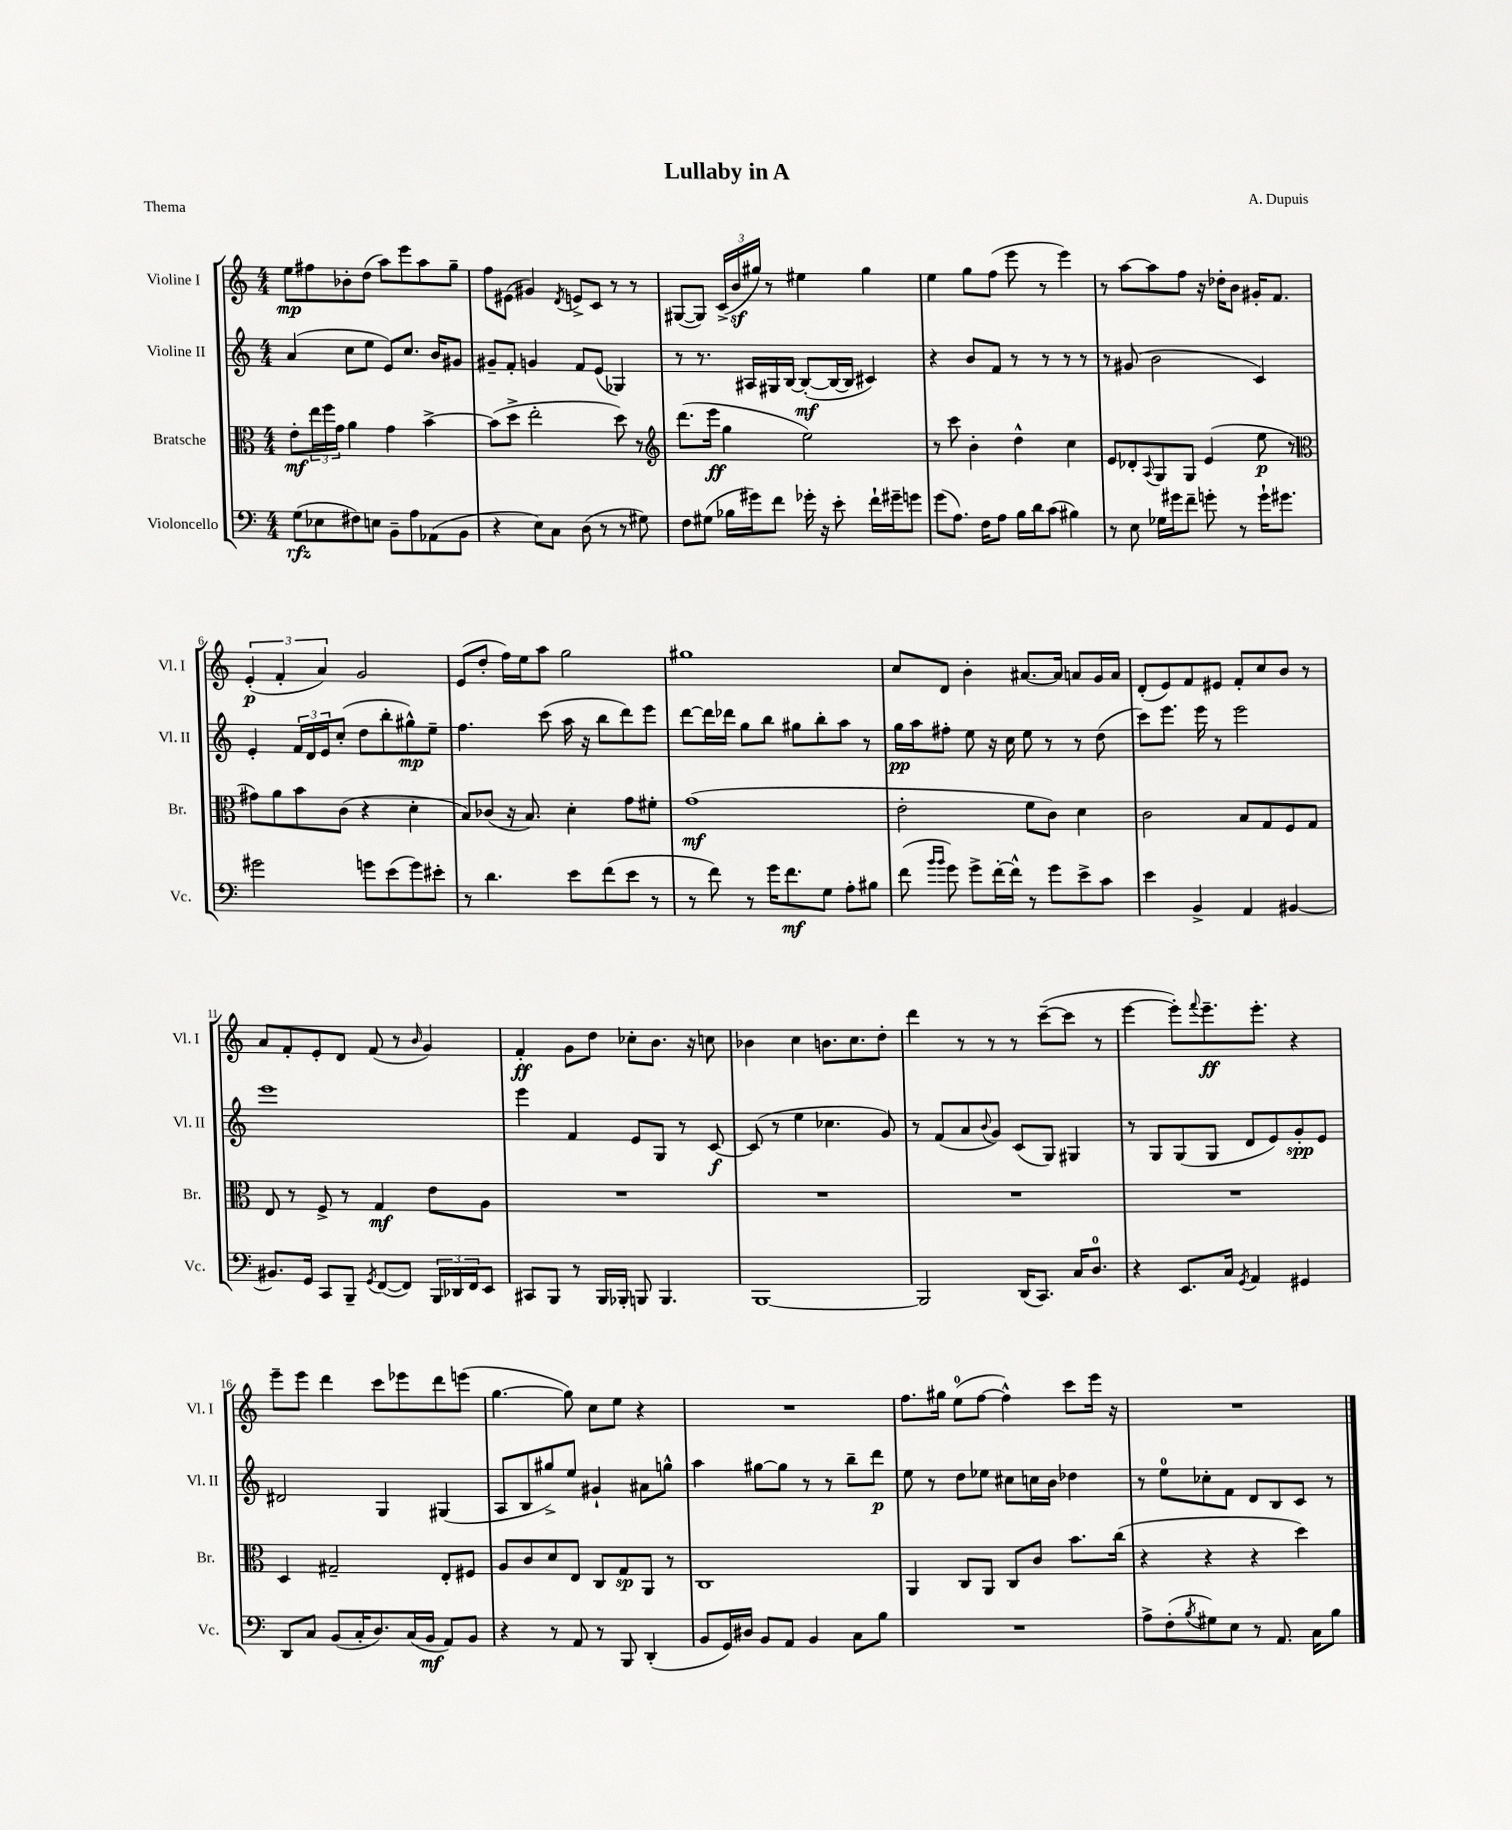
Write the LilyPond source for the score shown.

\header { title = "Lullaby in A" composer = "A. Dupuis" piece = "Thema" }
<<
\new StaffGroup <<
\new Staff = "s0" \with { instrumentName = "Violine I" shortInstrumentName = "Vl. I" } {
    \clef treble \key c \major \numericTimeSignature \time 4/4
    e''8\mp fis''8 bes'8-. d''8( a''8) e'''8 a''8 g''8-- |
    f''8 eis'8( gis'4) \acciaccatura { d'8 } e'8-> c'8 r8 r8 |
    gis8~( gis8) \tuplet 3/2 { c'16->( b'16\sf gis''16) } r8 eis''4 gis''4 |
    e''4 g''8 f''8( e'''8 r8 e'''4) |
    r8 a''8~ a''8 f''8 r16 des''16-. b'8 gis'16-. f'8. |
    \tuplet 3/2 { e'4-.\p( f'4-. a'4) } g'2 |
    e'8( d''8-. f''16) e''16 a''8 g''2 |
    gis''1 |
    c''8 d'8 b'4-. ais'8.~ ais'16 a'8 g'16 a'16 |
    d'8-.( e'8) f'8 eis'8 f'8-. c''8 b'8 r8 |
    a'8 f'8-. e'8-. d'8 f'8( r8 \grace { b'16 } g'4) |
    f'4-.\ff g'8 d''8 ces''8-. b'8. r16 c''8 |
    bes'4 c''4 b'8. c''8. d''8-. |
    d'''4 r8 r8 r8 c'''8~--( c'''8 r8 |
    e'''4~ e'''8-.) \appoggiatura { f'''8 } e'''8.--\ff e'''8.-. r4 |
    e'''8-- e'''8 d'''4 c'''8 ees'''8 d'''8 e'''8( |
    g''4.~ g''8) c''8 e''8 r4 |
    R1 |
    f''8. gis''16 e''8-0( f''8~ f''4-^) c'''8 e'''16 r16 |
    R1 \bar "|." |
}
\new Staff = "s1" \with { instrumentName = "Violine II" shortInstrumentName = "Vl. II" } {
    \clef treble \key c \major \numericTimeSignature \time 4/4
    a'4( c''8 e''8 e'8) c''8. b'16 gis'8 |
    gis'8-- f'8-. g'4 f'8 e'8( ges4) |
    r8 r8. ais16 gis16 b16~ b8~-.\mf( b16~ b16 cis'4) |
    r4 b'8 f'8 r8 r8 r8 r8 |
    r8 gis'8( b'2 c'4) |
    e'4-. \tuplet 3/2 { f'16 d'16 e'16 } c''8-.( d''8 b''8-. gis''8-^\mp) e''8-- |
    f''4. c'''8( a''16 r16 b''8 d'''8) e'''8 |
    d'''8~ d'''16 des'''16 g''8 b''8 gis''8 b''8-. a''8 r8 |
    g''16\pp a''16 fis''8-. e''8 r16 c''16 e''8 r8 r8 d''8( |
    c'''8) e'''8. e'''16 r8 e'''2 |
    e'''1 |
    e'''4 f'4 e'8 g8 r8 c'8~\f |
    c'8( r8 e''4 ces''4. g'8) |
    r8 f'8( a'8 \appoggiatura { b'8 } g'8) c'8( g8) gis4 |
    r8 g8 g8( g8 d'8 e'8) g'8-.\spp e'8 |
    dis'2 g4 gis4( |
    a8 b8 gis''8->) e''8 gis'4-! ais'8 g''8-^ |
    a''4 gis''8~ gis''8 r8 r8 b''8-- d'''8\p |
    e''8 r8 d''8 ees''8 cis''8 c''16 b'16 des''4 |
    r8 e''8-0 ces''8-. f'8 d'8 b8 c'8 r8 \bar "|." |
}
\new Staff = "s2" \with { instrumentName = "Bratsche" shortInstrumentName = "Br." } {
    \clef alto \key c \major \numericTimeSignature \time 4/4
    e'8-.\mf \tuplet 3/2 { e''16 f''16 g'16 } a'4 g'4 b'4~-> |
    b'8( d''8-> e''2-. d''8) r8 |
    \clef treble d'''8.( e'''16\ff g''4 e''2) |
    r8 c'''8 b'4-. d''4-^ c''4 |
    e'8 des'8-. \appoggiatura { a8 } g8 g8 e'4( e''8\p r8 |
    \clef alto gis'8) a'8 b'8 c'8( r4 d'4-. |
    b8) ces'8( r16 b8.) d'4-. g'8 fis'8-. |
    g'1\mf( |
    e'2-. f'8 c'8) d'4 |
    c'2 b8 g8 f8 g8 |
    e8 r8 f8-> r8 g4\mf e'8 a8 |
    R1 |
    R1 |
    R1 |
    R1 |
    d4 gis2-- e8-. fis8 |
    a8 c'8 d'8 e8 c8 g8\sp a,8 r8 |
    c1 |
    a,4 c8 a,8 c8 c'8 b'8. c''16( |
    r4 r4 r4 d''4) \bar "|." |
}
\new Staff = "s3" \with { instrumentName = "Violoncello" shortInstrumentName = "Vc." } {
    \clef bass \key c \major \numericTimeSignature \time 4/4
    g8\rfz( ees8 fis8) e8 b,8-- a8 aes,8( b,8 |
    r4 e8) c8 d8( r8 r8 gis8) |
    f8 gis8( bes16 gis'16) f'8 ges'16-. r16 e'8-. f'16-! gis'16-- g'8 |
    g'8( a8.) f16 a8 b16 d'16 c'8( bis4) |
    r8 e8 ges16 gis'16 f'8-- g'8-. r8 g'16-! gis'8. |
    gis'2 g'8 e'8( g'8) eis'8-. |
    r8 d'4. e'8 f'8( e'8 r8 |
    r8 f'8) r8 g'16 f'8.\mf g8 a8-. bis8 |
    f'8( \grace { b'16 b'16 } g'8) g'8-> f'16~-. f'16-^ r8 g'8 e'8-> c'8 |
    e'4 b,4-> a,4 bis,4~ |
    bis,8. g,16 c,8 b,,8-- \acciaccatura { g,8 } f,8~( f,8) \tuplet 3/2 { b,,16 des,16 f,16 } e,8 |
    cis,8 b,,8 r8 b,,16 bes,,16-. b,,8 b,,4. |
    b,,1~ |
    b,,2 d,16( c,8.) c16 d8.-0 |
    r4 e,8. c16 \acciaccatura { g,8 } a,4 gis,4 |
    d,8 c8 b,8( c16-. d8.) c16( b,16\mf a,8) b,8 |
    r4 r8 a,8 r8 b,,8 d,4-.( |
    b,8 g,16) dis16 b,8 a,8 b,4 c8 b8 |
    R1 |
    a8-> f8-.( \acciaccatura { b8 } gis8) e8 r8 a,8. c16 b8 \bar "|." |
}
>>
>>
